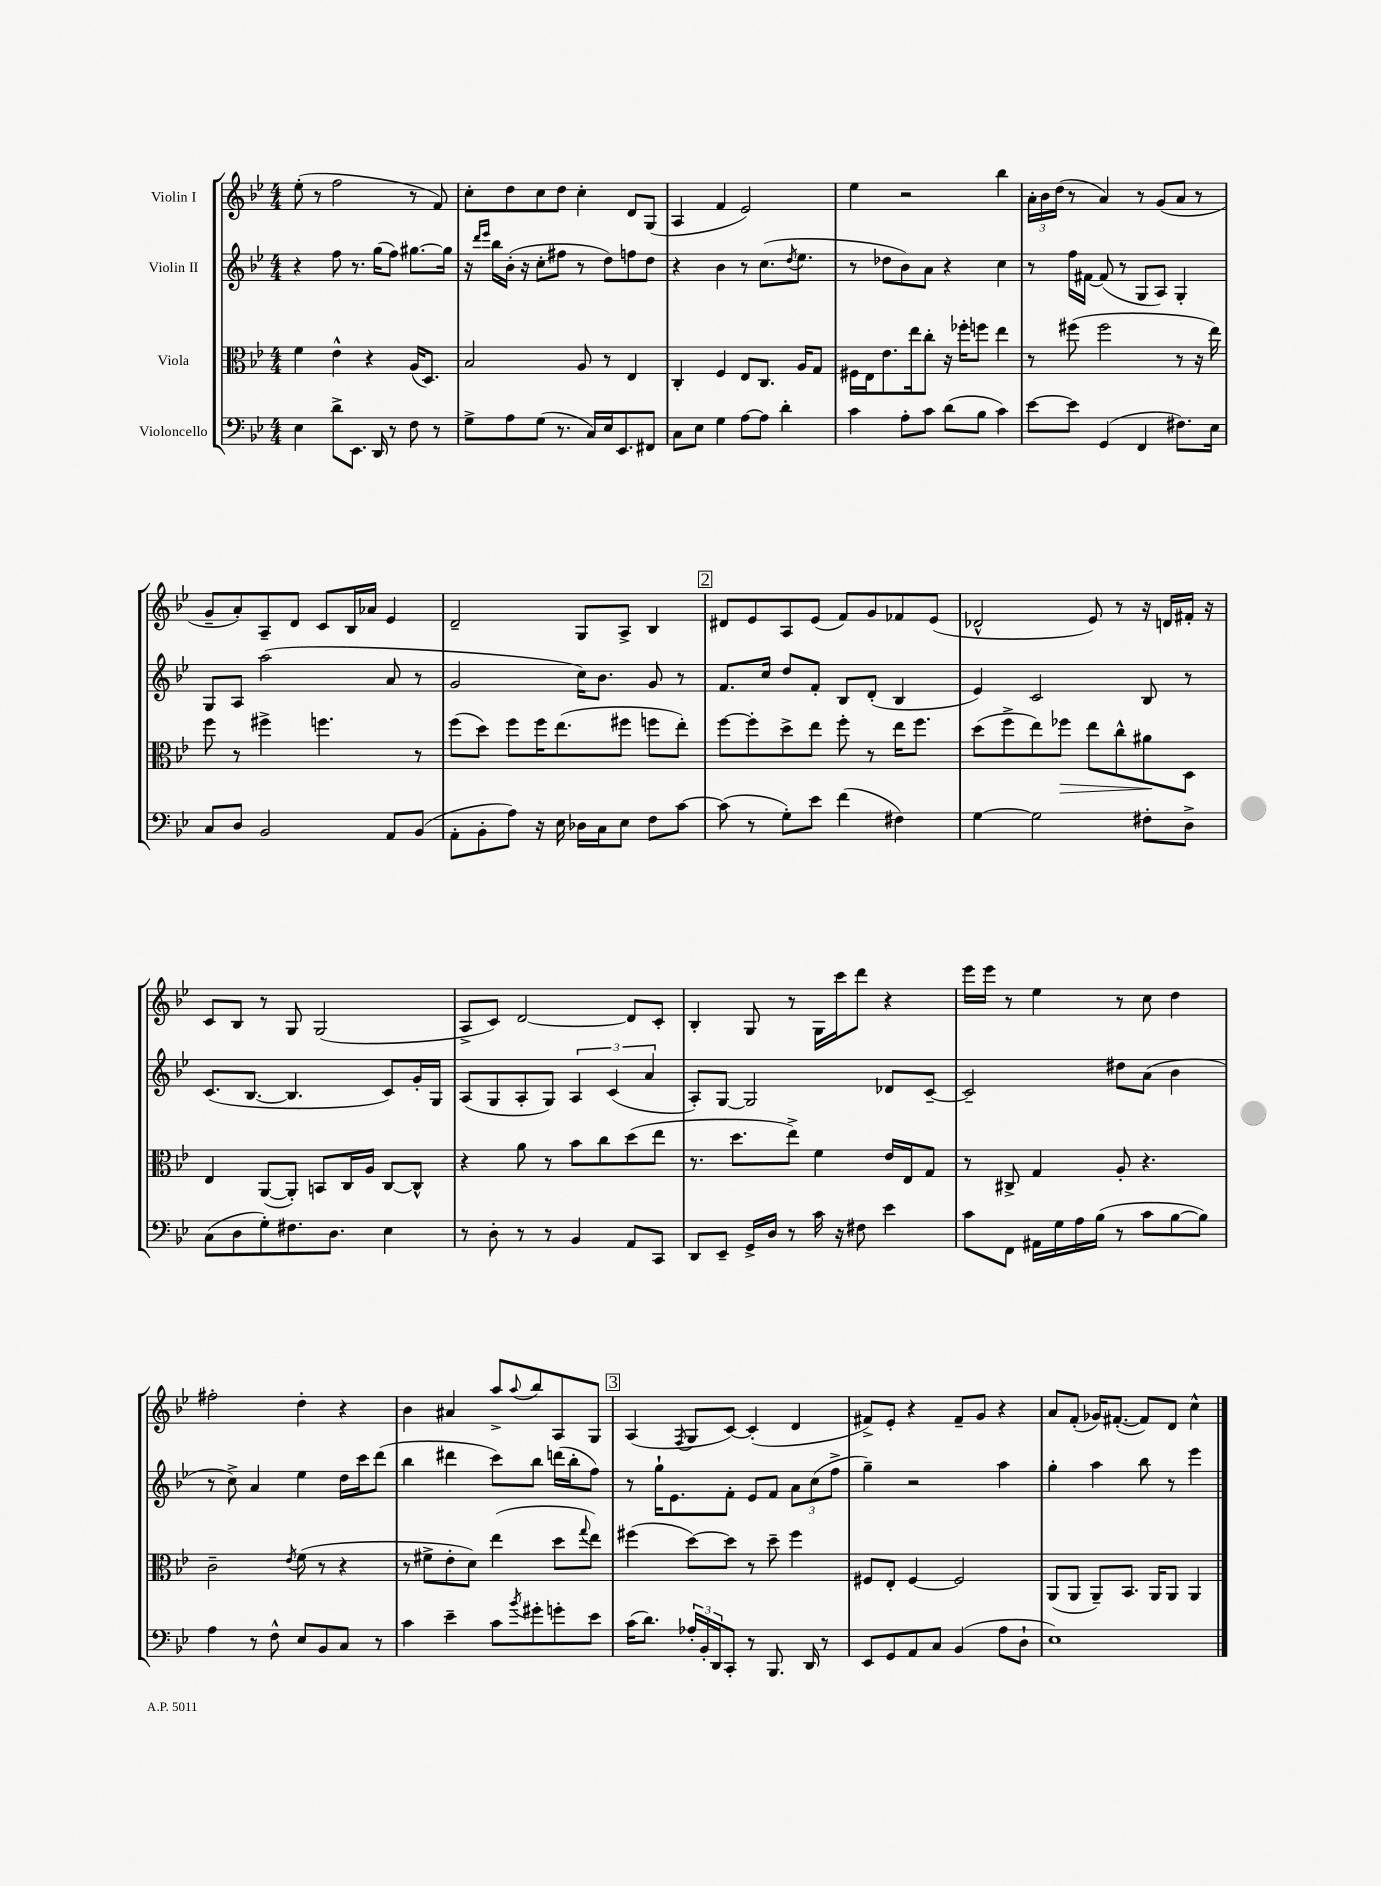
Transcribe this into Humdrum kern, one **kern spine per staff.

**kern	**kern	**kern	**kern
*staff4	*staff3	*staff2	*staff1
*clefF4	*clefC3	*clefG2	*clefG2
*k[b-e-]	*k[b-e-]	*k[b-e-]	*k[b-e-]
*M4/4	*M4/4	*M4/4	*M4/4
4E-\	4f\	4r	(8ee-'\
.	.	.	8r
8d^\L	4e-^^\	8ff\	2ff\
8.EE-\J	.	8.r	.
.	4r	.	.
16DD/	.	(16gg\LK	.
8r	.	8ff\J)	.
8F\	(16A/LK	[8.gg#\L	8r
.	8.D/J)	.	.
8r	.	.	8f/)
.	.	16gg#\]Jk	.
=	=	=	=
8G^\L	2B-/	16r	8cc'\L
.	.	16qqddd/LL	.
.	.	16qqeee-/JJ	.
.	.	16bb-\LL	.
8A\	.	(16b-'\JJ	8dd\
.	.	16r	.
(8G\J	.	8cc'\L	8cc\
8.r	.	8ff#\J	8dd\J
.	8A/	8r	4cc'\
16C/LL)	.	.	.
16E-/J	8r	8dd\L)	.
8.EE-/	.	.	.
.	4E-/	8ff\	8d/L
8FF#/J	.	8dd\J	(8G/J
=	=	=	=
8C\L	4C'/	4r	4A/
8E-\J	.	.	.
4G\	4F/	4b-\	4f/
[8A\L	8E-/L	8r	2e-/)
8A\]J	8.C/J	(8.cc\L	.
4d'\	.	.	.
.	.	8qdd/	.
.	16A/LK	8.ee-\J	.
.	8G/J	.	.
=	=	=	=
4c\	16F#\LL	8r	4ee-\
.	16E-\J	.	.
.	8.e-\	8dd-\L	.
8A'\L	.	8b-\)	2r
.	16ee-\k	.	.
8c\J	8cc'\J	8a\J	.
(8d\L	16r	4r	.
.	16ff-'\LK	.	.
8B-\J	8ff\J	.	.
4c\)	4ee-\	4cc\	4bb-\
=	=	=	=
[8e-\L	8r	8r	24a'\LL
.	.	.	24b-\
.	.	.	(24dd\JJ
8e-\]J	(8ff#\	16ff\LL	8r
.	.	[16f#\JJ	.
(4GG/	2ff#\	(8f#/]	4a/)
.	.	8r	.
4FF/	.	8G/L	8r
.	.	8A/J)	(8g/L
8.F#\L)	8r	4G'/	8a/J
.	16r	.	8r
16E-\Jk	16ee-\)	.	.
=	=	=	=
8C/L	8ff\	8G/L	8g~/L
8D/J	8r	8A/J	8a'/)
2BB-/	4ff#^\	(2aa\	8A~/
.	.	.	8d/J
.	4.ff\	.	8c/L
.	.	.	16B-/L
.	.	.	16a-/JJ
8AA/L	.	8a/	4e-/
(8BB-/J	8r	8r	.
=	=	=	=
8AA'\L	(8ff\L	2g/	2d~/
8BB-'\	8dd\J)	.	.
8A\J)	8ff\L	.	.
16r	16ff\K	.	.
16E-\	(8.ee-\	.	.
16D-\LL	.	16cc\LK)	8G/L
16C\J	.	8.b-\J	.
8E-\J	8ff#\J	.	8A^/J
8F\L	8ff\L	8g/	4B-/
[8c\J	8ee-'\J)	8r	.
=	=	=	=
(8c\]	[8ff\L	8.f/L	8d#/L
8r	8ff'\]	.	8e-/
.	.	16cc/Jk	.
8G'\L)	8dd^\	8dd/L	8A/
8e-\J	8ee-\J	8f'/J	(8e-/J
(4f\	8ff'\	8B-/L	8f/L)
.	8r	(8d'/J	8g/
4F#\)	16ee-\LK	4B-/	8f-/
.	8.ff\J	.	.
.	.	.	(8e-/J
=	=	=	=
[4G\	(8dd\L	4e-/)	2d-^^/
.	8ff^\	.	.
2G\]	8ee-\)	2c/	.
.	8ff-\J	.	.
.	8ee-\L	.	8e-/)
.	8cc^^\	.	8r
8F#'\L	8a#\	8B-/	16r
.	.	.	16d/LL
8D^\J	8D\J	8r	16f#'/JJ
.	.	.	16r
=	=	=	=
(8C\L	4E-/	(8.c/L	8c/L
8D\	.	.	8B-/J
.	.	[8.B-/J	.
8G'\)	([8AA/L	.	8r
8.F#\	8AA'/]J)	4.B-/]	8G/
.	8BB/L	.	(2G/
8.D\J	.	.	.
.	16C/L	.	.
.	16A/JJ	.	.
4E-\	[8C/L	8c/L)	.
.	8C^^/]J	16g'/L	.
.	.	16G/JJ	.
=	=	=	=
8r	4r	(8A/L	8A^/L
8D'\	.	8G/	8c/J)
8r	8a\	8A'/	[2d/
8r	8r	8G/J)	.
4BB-/	8b-\L	6A/	.
.	8cc\	.	.
.	.	(6c/	.
8AA/L	(8dd\	.	8d/]L
.	.	6a/	.
8CC/J	8ee-\J	.	8c'/J
=	=	=	=
8DD/L	8.r	8A'/L)	4B-'/
8EE-~/J	.	[8G/J	.
.	8.dd\L	.	.
16GG^/LL	.	2G/]	8G/
16D/JJ	.	.	.
8r	8ee-^\J)	.	8r
16c\	4f\	.	16G\LL
16r	.	.	16ccc\J
8F#\	.	.	8ddd\J
4e-\	16e-/LL	8d-/L	4r
.	16E-/J	.	.
.	8G/J	[8c~/J	.
=	=	=	=
8c\L	8r	2c~/]	16eee-\LL
.	.	.	16eee-\JJ
8FF\J	8C#^/	.	8r
16AA#\LL	4G/	.	4ee-\
16G\	.	.	.
16A\	.	.	.
(16B-\JJ	.	.	.
8r	8A'/	8dd#\L	8r
8c\L	4.r	(8a\J	8cc\
[8B-\	.	4b-\	4dd\
8B-\]J)	.	.	.
=	=	=	=
4A\	2c~\	8r	2ff#'\
.	.	8cc^\)	.
8r	.	4a/	.
8F^^\	.	.	.
.	8qe-/	.	.
8E-/L	(8f\	4ee-\	4dd'\
8BB-/	8r	.	.
8C/J	4r	16dd\LL	4r
.	.	16ccc\J	.
8r	.	(8ddd\J	.
=	=	=	=
4c\	8r	4bb-\	4b-\
.	8f#^\L	.	.
4e-~\	8e-'\	4ddd#\	4a#/
.	8d\J)	.	.
8c\L	(4ee-\	8ccc\L)	8aa^/L
8qb-/	.	.	8qqaa/
8g#'\	.	8bb-\J	8bb-/
8g'\	8dd\L	(16ddd\LL	8A/
.	.	16bb-'\J	.
.	8qqgg/	.	.
8e-\J	8ee-\J)	8ff\J)	8G/J
=	=	=	=
(16c\LK	(4ff#\	8r	(4A/
8.d\J)	.	.	.
.	.	16gg`\LK	.
.	.	8.e-\	.
.	.	.	8qF/
24A-'/LL	[8dd\L)	.	8G/L
24BB-'/	.	.	.
24DD/J	.	.	.
8CC'/J	8dd\]J	8f'\J	[8c/J)
8r	8r	8e-/L	(4c'/]
8.BBB-/	8dd~\	8f/J	.
.	4ff#\	12a\L	4d/
16DD/	.	.	.
.	.	(12cc\	.
8r	.	.	.
.	.	12ff^\J	.
=	=	=	=
8EE-/L	8F#/L	4gg~\)	8f#^/L)
8GG/	8E-'/J	.	8e-'/J
8AA/	[4F#/	2r	4r
8C/J	.	.	.
(4BB-/	2F#/]	.	8f#~/L
.	.	.	8g/J
8A\L	.	4aa\	4r
8D`\J	.	.	.
=	=	=	=
1E-)	(8AA/L	4gg'\	8a/L
.	8AA/J	.	(8f'/J
.	8AA~/L)	4aa\	16g-/LK)
.	.	.	([8.f#'/J
.	8.BB-/J	.	.
.	.	8bb-\	8f#/]L)
.	16AA/LK	.	.
.	8AA/J	8r	8d/J
.	4AA/	4eee-\	4cc^^\
==	==	==	==
*-	*-	*-	*-
